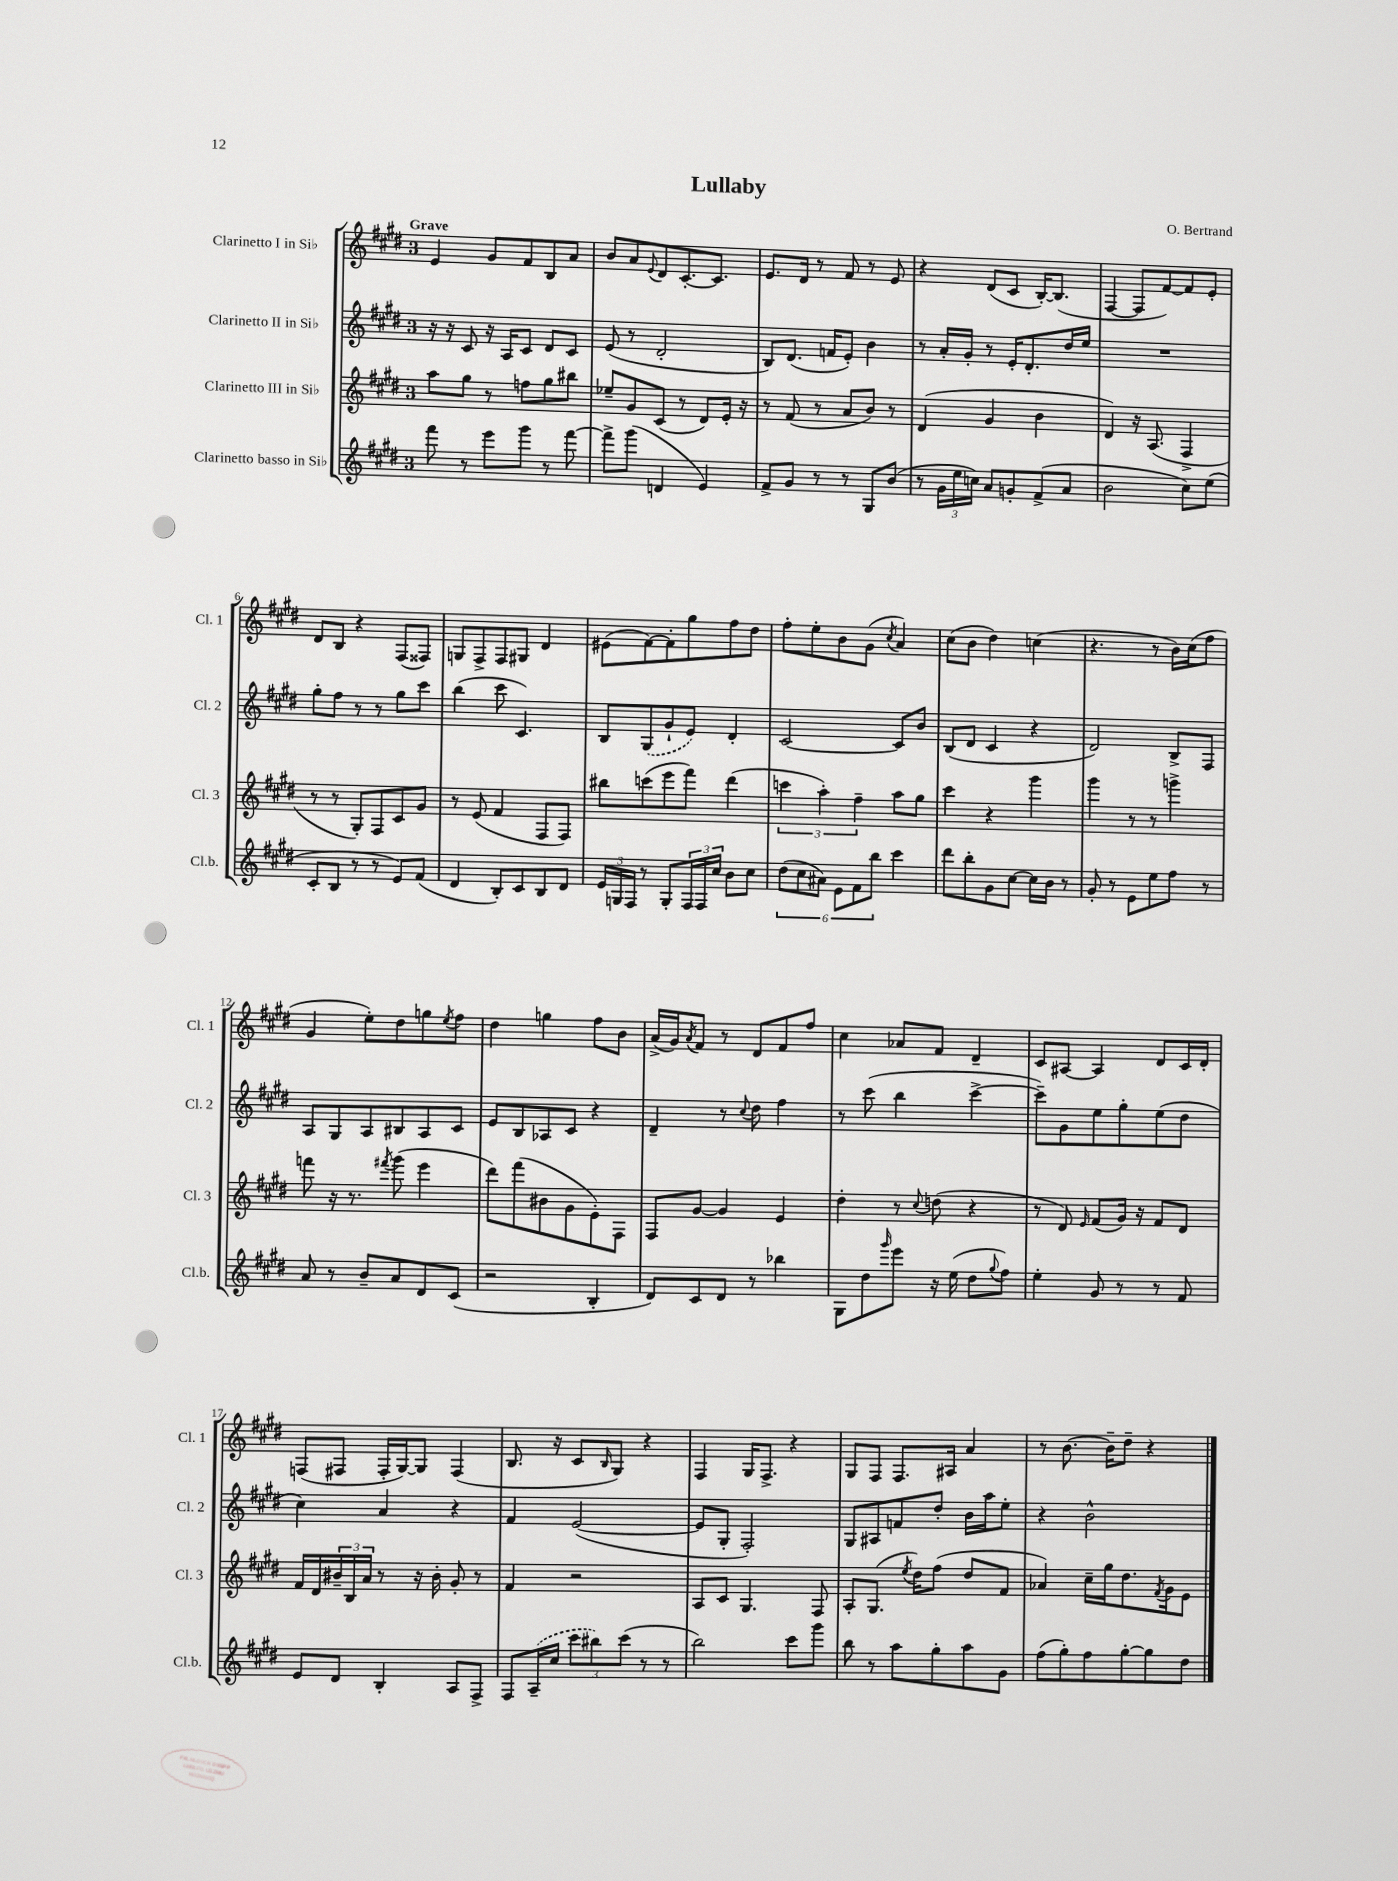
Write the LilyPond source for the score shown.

\header { title = "Lullaby" composer = "O. Bertrand" }
<<
\new StaffGroup <<
\new Staff = "s0" \with { instrumentName = "Clarinetto I in Sib" shortInstrumentName = "Cl. 1" } {
    \clef treble \key e \major \once \override Staff.TimeSignature.style = #'single-digit \time 3/4 \tempo "Grave"
    e'4 gis'8 fis'8 b8 a'8 |
    b'8 a'8 \appoggiatura { e'8 } dis'8 cis'8.~-. cis'8. |
    e'8. dis'16 r8 fis'8 r8 e'8 |
    r4 dis'8( cis'8 b16~-.) b8.( |
    fis4~ fis8 fis'8~) fis'8 e'8-. |
    dis'8 b8 r4 fis8( fisis8) |
    g8 fis8-> fis8 gis8 dis'4 |
    eis'8( fis'8~) fis'8-. gis''8 fis''8 dis''8 |
    fis''8-. e''8-. b'8 gis'8( \acciaccatura { cis''8 } a'4) |
    cis''8( b'8 dis''4) c''4( |
    r4. r8 b'16) cis''16( fis''8 |
    gis'4 e''8-.) dis''8 g''8 \acciaccatura { e''8 } fis''8 |
    dis''4 g''4 fis''8 b'8 |
    a'16->( gis'16) \acciaccatura { a'8 } fis'8 r8 dis'8 fis'8 fis''8 |
    cis''4 aes'8 fis'8 dis'4-- |
    cis'8 ais8~ ais4 dis'8 cis'16 dis'16-. |
    f8( fis8 fis16-. gis16~) gis8 fis4( |
    b8. r16 cis'8 \grace { b16 } gis8) r4 |
    fis4 gis16 fis8.-> r4 |
    gis8 fis8 fis8. ais16 a'4 |
    r8 b'8.~ b'16-- dis''8-- r4 \bar "|." |
}
\new Staff = "s1" \with { instrumentName = "Clarinetto II in Sib" shortInstrumentName = "Cl. 2" } {
    \clef treble \key e \major \once \override Staff.TimeSignature.style = #'single-digit \time 3/4
    r16 r16 cis'8 r16 a16 cis'8 dis'8 cis'8 |
    e'8( r8 dis'2-. |
    b8) dis'8.( f'16 e'8-.) b'4 |
    r8 a'16-. gis'16-. r8 e'16-. dis'8.-. dis''16 e''16 |
    R2. |
    gis''8-. fis''8 r8 r8 gis''8 cis'''8 |
    b''4( cis'''8 cis'4.) |
    b8 \once \slurDashed gis8( gis'8-! e'8) dis'4-. |
    cis'2~ cis'8 b'8 |
    b8( dis'8 cis'4 r4 |
    dis'2) b8-> fis8 |
    a8 gis8 a8 bis8 a8 cis'8 |
    e'8 b8 aes8 cis'8 r4 |
    dis'4-- r8 \appoggiatura { cis''8 } dis''8 fis''4 |
    r8 cis'''8( b''4 cis'''4~-> |
    cis'''8--) gis'8 e''8 gis''8-. e''8( dis''8 |
    cis''4) a'4 r4 |
    fis'4 e'2~( |
    e'8 gis8-. fis2-.) |
    gis8 ais8 f'8 dis''8-. b'16 a''16 e''8-. |
    r4 b'2-^ \bar "|." |
}
\new Staff = "s2" \with { instrumentName = "Clarinetto III in Sib" shortInstrumentName = "Cl. 3" } {
    \clef treble \key e \major \once \override Staff.TimeSignature.style = #'single-digit \time 3/4
    a''8 gis''8 r8 f''8 gis''8 bis''8 |
    ees''8-- gis'8 cis'8( r8 dis'8) e'16-. r16 |
    r8 fis'8( r8 a'8 b'8) r8 |
    dis'4( gis'4 b'4 |
    dis'4) r16 a8.( fis4-> |
    r8 r8 gis8-.) fis8 cis'8 gis'8 |
    r8 e'8( fis'4 fis8 fis8) |
    bis''8 c'''8( e'''8 fis'''8) dis'''4( |
    \tuplet 3/2 { c'''4 a''4-.) fis''4-- } a''8 gis''8 |
    cis'''4 r4 gis'''4 |
    gis'''4 r8 r8 g'''4-> |
    f'''8 r16 r8. \acciaccatura { fis'''8 } gis'''8( e'''4 |
    dis'''8) fis'''8( bis'8 gis'8 e'8-.) fis8 |
    fis8 gis'8~ gis'4 e'4 |
    dis''4-. r8 \appoggiatura { cis''8 } d''8( r4 |
    r8 dis'8) \grace { e'16 } fis'8( gis'16) r16 fis'8 dis'8 |
    fis'16 dis'16 \tuplet 3/2 { bis'16-- b16 a'16 } r8 r16 bis'16-. gis'8-. r8 |
    fis'4 r2 |
    a8 cis'8 gis4. fis8 |
    a8-. gis8.( \acciaccatura { e''8 } dis''16) fis''8( dis''8 fis'8 |
    aes'4) cis''16-- gis''16 dis''8. \acciaccatura { fis'8 } gis'16 e'8 \bar "|." |
}
\new Staff = "s3" \with { instrumentName = "Clarinetto basso in Sib" shortInstrumentName = "Cl.b." } {
    \clef treble \key e \major \once \override Staff.TimeSignature.style = #'single-digit \time 3/4
    fis'''8 r8 e'''8 gis'''8 r8 fis'''8~ |
    fis'''8-> gis'''8( d'4 e'4) |
    fis'8-> gis'8 r8 r8 gis8 b'8( |
    r8 \tuplet 3/2 { gis'16 e''16 c''16) } a'8 g'8-. fis'8->( a'8 |
    b'2 cis''8) e''8( |
    cis'8-. b8 r8 r8 e'8) fis'8( |
    dis'4 b8-.) cis'8 b8 dis'8 |
    \tuplet 3/2 { e'16 g16 fis16 } r8 g8-. \tuplet 3/2 { fis16 fis16 cis''16 } b'8 cis''8 |
    \tuplet 6/4 { dis''8( cis''8 ais'8) e'8 fis'8 b''8 } cis'''4 |
    dis'''8 b''8-. gis'8 cis''8~ cis''16 b'16 r8 |
    gis'8-. r8 e'8 e''8 fis''8 r8 |
    a'8 r8 b'8-- a'8 dis'8 cis'8( |
    r2 b4-. |
    dis'8) cis'8 dis'8 r8 bes''4 |
    gis8 dis''8 \grace { gis'''16 } e'''8 r16 e''16( dis''8 \appoggiatura { gis''8 } fis''8) |
    e''4-. gis'8 r8 r8 fis'8 |
    e'8 dis'8 b4-. a8 fis8-> |
    fis8 \once \slurDashed a16--( cis''16 \tuplet 3/2 { cis'''8 bis''8) cis'''8( } r8 r8 |
    b''2) cis'''8 gis'''8 |
    b''8 r8 a''8 gis''8-. a''8 gis'8 |
    fis''8( gis''8-.) fis''8 gis''8~-. gis''8 dis''8 \bar "|." |
}
>>
>>
